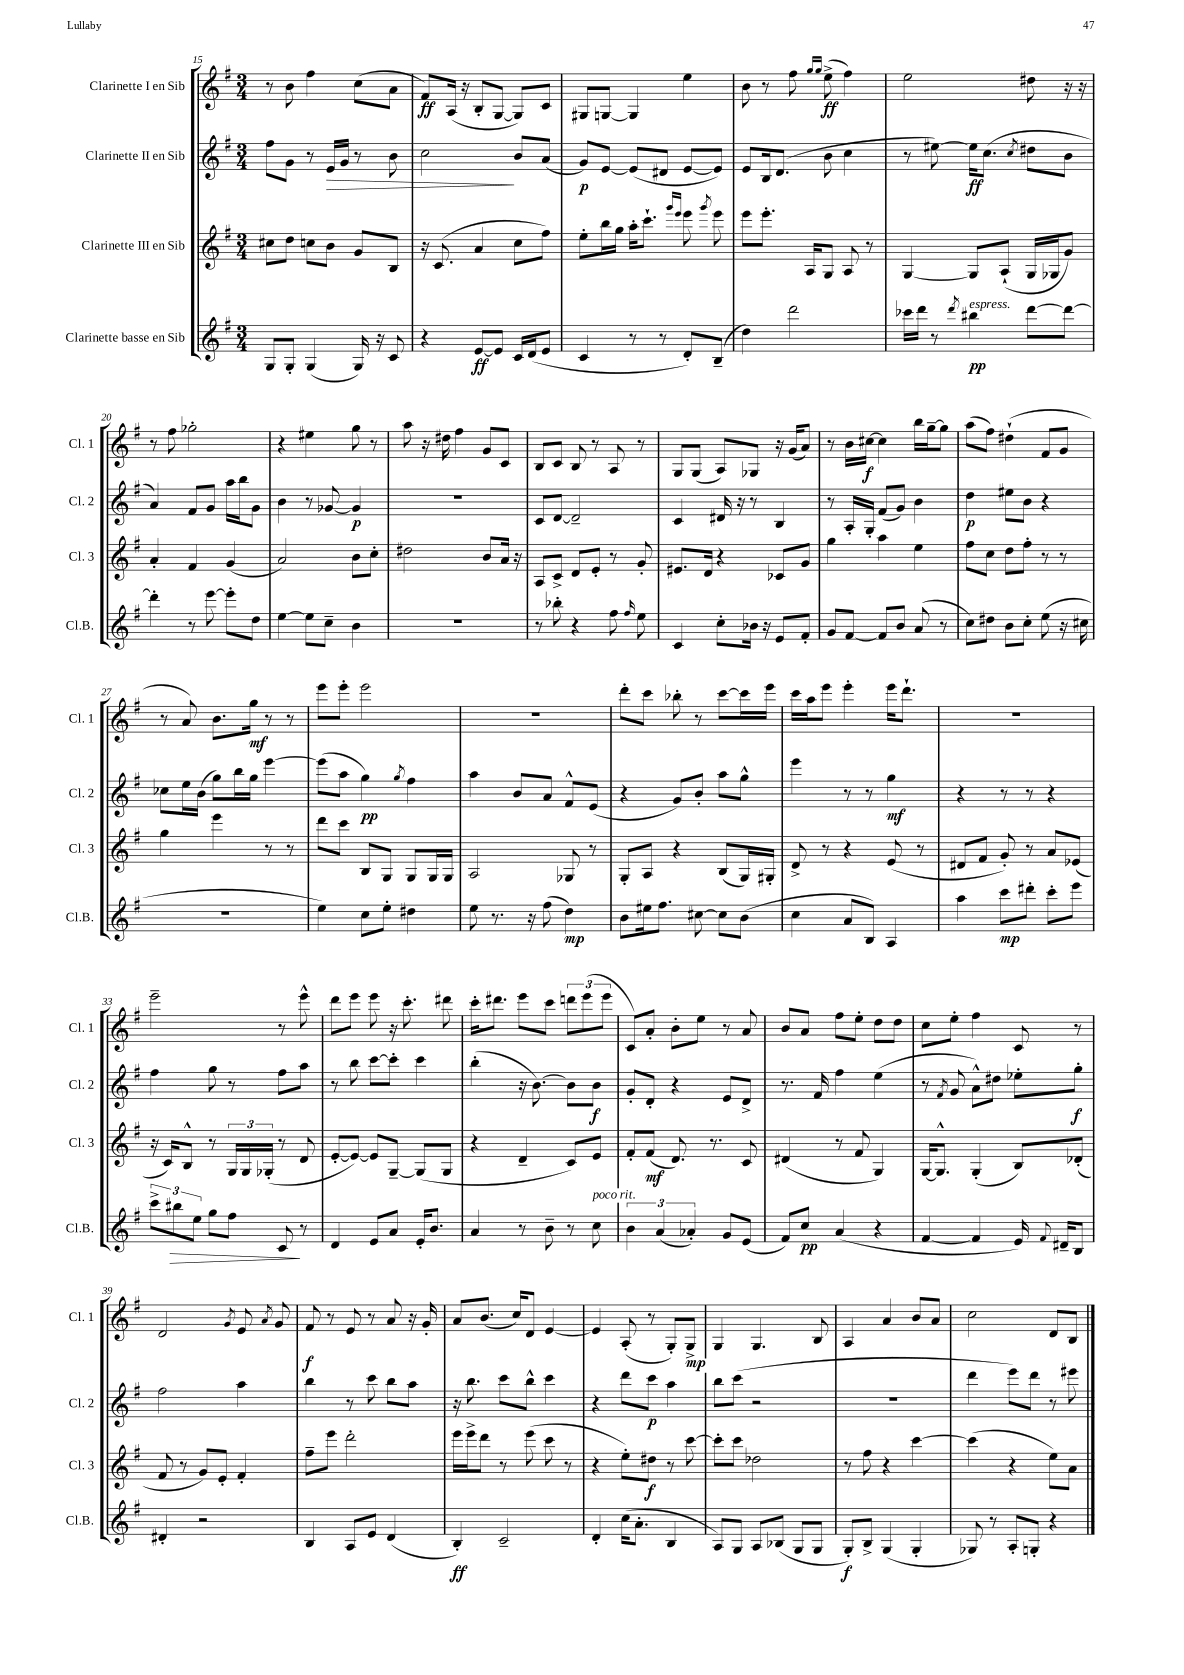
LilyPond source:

<<
\new StaffGroup <<
\new Staff = "s0" \with { instrumentName = "Clarinette I en Sib" shortInstrumentName = "Cl. 1" } {
    \clef treble \key g \major \numericTimeSignature \time 3/4
    \autoBeamOff r8 b'8 fis''4 c''8[( a'8] |
    fis'8[\ff) a16]( r16 b8[-. g8]~ g8[) c'8] |
    gis8[ g8]~ g4 e''4 |
    b'8 r8 fis''8 \grace { g''16[ g''16] } e''8->\ff( fis''4) |
    e''2 dis''8 r16 r16 |
    r8 fis''8 ges''2-. |
    r4 eis''4 g''8 r8 |
    a''8 r16 dis''16 fis''4 g'8[ c'8] |
    b8[ c'8] b8 r8 a8 r8 |
    g8[ g8]( a8[) ges8] r16 g'16[( a'8]) |
    r8 b'16[ cis''16]~\f cis''4 b''16[ g''16~-- g''8] |
    a''8[( fis''8]) dis''4-!( fis'8[ g'8] |
    r8 a'8) b'8.[ g''16]\mf r8 r8 |
    e'''8[ e'''8]-. e'''2 |
    R2. |
    d'''8[-. c'''8] bes''8-. r8 c'''8[~ c'''16 e'''16] |
    c'''16[ a''16 e'''8] e'''4-. e'''16[ d'''8.]-! |
    R2. |
    e'''2-- r8 e'''8-^ |
    d'''8[ e'''8] e'''8 r16 c'''8.-. dis'''8 |
    c'''16[-. dis'''8.] e'''8[ c'''8] \tuplet 3/2 { d'''8[ e'''8( e'''8] } |
    c'8[) a'8]-. b'8[-. e''8] r8 a'8 |
    b'8[ a'8] fis''8[ e''8]-. d''8[ d''8] |
    c''8[ e''8]-. fis''4 c'8 r8 |
    d'2 \acciaccatura { g'8 } e'8 \acciaccatura { a'8 } g'8 |
    fis'8\f r8 e'8 r8 a'8 r16 g'16-. |
    a'8[ b'8.]( c''16[) d'8] e'4~ |
    e'4 a8-.( r8 g8[-.) g8]->\mp |
    g4 g4. b8 |
    a4 a'4 b'8[ a'8] |
    c''2 d'8[ b8] \bar "|." |
}
\new Staff = "s1" \with { instrumentName = "Clarinette II en Sib" shortInstrumentName = "Cl. 2" } {
    \clef treble \key g \major \numericTimeSignature \time 3/4
    \autoBeamOff fis''8[ g'8] r8 e'16[\> g'16] r8 b'8 |
    c''2\! b'8[ a'8]( |
    g'8[\p) e'8]~ e'8[( dis'8] e'8[~ e'8]) |
    e'8[ b16 d'8.]( b'8 c''4 |
    r8 eis''8~) eis''16[\ff c''8.]( \acciaccatura { c''8 } dis''8[ b'8] |
    a'4) fis'8[ g'8] a''16[ b''16 g'8] |
    b'4 r8 ges'8~ ges'4\p |
    R2. |
    c'8[ d'8]~ d'2-- |
    c'4 dis'16 r16 r8 b4 |
    r8 a16[-. g16]-. fis'8[( g'8]) b'4 |
    d''4\p eis''8[ b'8] r4 |
    ces''8[ e''16 b'16]( g''8[) b''16 g''16] e'''4~ |
    e'''8[( a''8] g''4\pp) \acciaccatura { g''8 } fis''4 |
    a''4 b'8[ a'8] fis'8[-^ e'8]( |
    r4 g'8[) b'8]-. a''8[ g''8]-^ |
    e'''4 r8 r8 g''4\mf |
    r4 r8 r8 r4 |
    fis''4 g''8 r8 fis''8[ a''8] |
    r8 b''8 c'''8[~ c'''8]-. c'''4 |
    b''4-.( r16 b'8.~) b'8[ b'8]\f |
    g'8[-. d'8]-. r4 e'8[ d'8]-> |
    r8. fis'16 fis''4 e''4( |
    r8 \acciaccatura { fis'8 } g'8 a'8[-^) dis''8] ees''8[-. g''8]-.\f |
    fis''2 a''4 |
    b''4 r8 c'''8 b''8[ a''8] |
    r16 b''8. c'''8[ b''8]-^ c'''4 |
    r4 d'''8[ c'''8]\p a''4 |
    b''8[ c'''8]( r2 |
    R2. |
    d'''4 e'''8[) d'''8] r8 eis'''8 \bar "|." |
}
\new Staff = "s2" \with { instrumentName = "Clarinette III en Sib" shortInstrumentName = "Cl. 3" } {
    \clef treble \key g \major \numericTimeSignature \time 3/4
    \autoBeamOff cis''8[ d''8] c''8[ b'8] g'8[ b8] |
    r16 c'8.( a'4 c''8[ fis''8]) |
    e''8[-. b''16 g''16] a''16[-. c'''8.]-! \grace { g'''16[ e'''16] } e'''8 \acciaccatura { g'''8 } e'''8 |
    e'''8[ e'''8.]-. a16[ g8] a8 r8 |
    g4~ g8[ a8]-!( g16[ ges16 g'8]) |
    a'4-. fis'4 g'4( |
    a'2) b'8[ c''8]-. |
    dis''2 b'8[ a'16] r16 |
    a8[ c'8]-> d'8[ e'8]-. r8 g'8-. |
    eis'8.[ d'16] r4 ces'8[ g'8] |
    g''4 a''4 e''4 |
    fis''8[ c''8] d''8[ fis''8]-. r8 r8 |
    g''4 e'''4 r8 r8 |
    d'''8[ c'''8] b8[ g8] g8[ g16 g16] |
    a2 ges8 r8 |
    g8[-. a8] r4 b8[( g16) gis16]-. |
    d'8-> r8 r4 e'8( r8 |
    dis'8[ fis'8] g'8-.) r8 a'8[ ees'8]( |
    r16 c'16[) b8]-^ r8 \tuplet 3/2 { g16[ g16 ges16]-.( } r8 d'8 |
    e'8[~-. e'8]~) e'8[ g8]~-- g8[( g8] |
    r4 d'4-- c'8[) e'8] |
    fis'8[-. fis'8]\mf( d'8.) r8. c'8 |
    dis'4( r8 fis'8 g4) |
    g16[~ g8.]-^ g4-.( b8[) des'8]-.( |
    fis'8 r8 g'8[) e'8]-. fis'4-. |
    fis''8[-- e'''8] d'''2-. |
    e'''16[ e'''16-> d'''8] r8 e'''8( c'''8 r8 |
    r4 e''8[-.) dis''8]\f r8 c'''8~ |
    c'''8[-. c'''8] des''2 |
    r8 fis''8 r4 c'''4~ |
    c'''4( r4 e''8[) a'8] \bar "|." |
}
\new Staff = "s3" \with { instrumentName = "Clarinette basse en Sib" shortInstrumentName = "Cl.B." } {
    \clef treble \key g \major \numericTimeSignature \time 3/4
    \autoBeamOff g8[ g8]-. g4( g16) r16 c'8 |
    r4 e'8[~\ff e'8] c'16[ d'16( e'8] |
    c'4 r8 r8 d'8[-.) b8]--( |
    d''4) d'''2 |
    ces'''16[ d'''16] r8 \acciaccatura { d'''8 } bis''4\pp^\markup { \italic "espress." } d'''8[~ d'''8]~ |
    d'''4-. r8 e'''8~ e'''8[-. d''8] |
    e''4~ e''8[ c''8]-- b'4 |
    R2. |
    r8 bes''8-. r4 fis''8 \grace { fis''16 } e''8 |
    c'4 c''8[-. bes'16] r16 e'8[ fis'8]-. |
    g'8[ fis'8]~ fis'8[ b'8] a'8( r8 |
    c''8[) dis''8] b'8[ c''8]-. e''8( r16 cis''16 |
    R2. |
    e''4) c''8[ e''8]-. dis''4 |
    e''8 r8. r16 fis''8( d''4\mp) |
    b'8[ eis''16 fis''8.] cis''8~ cis''8[ b'8]( |
    c''4 a'8[ b8]) a4 |
    a''4 c'''8[\mp dis'''8]-. c'''8[-. e'''8] |
    \tuplet 3/2 { c'''8[-> bis''8\> e''8] } g''8[ fis''8] c'8\! r8 |
    d'4 e'8[ a'8] e'16[-. b'8.] |
    a'4 r8 b'8-- r8 c''8^\markup { \italic "poco rit." } |
    \tuplet 3/2 { b'4 a'4( aes'4-.) } g'8[ e'8]( |
    fis'8[) c''8]\pp a'4( r4 |
    fis'4~ fis'4 e'16) \appoggiatura { fis'8 } dis'16[-- b8] |
    dis'4-. r2 |
    b4 a8[ e'8] d'4( |
    b4-.\ff) c'2-- |
    d'4-. c''16[( a'8.]-. b4 |
    a8[) g8] a8[ bes8]( g8[ g8] |
    g8[-.\f) b8]-> g4( g4-. |
    ges8) r8 a8[-. g8]-. r4 \bar "|." |
}
>>
>>
\layout { \context { \Score currentBarNumber = #15 } }
